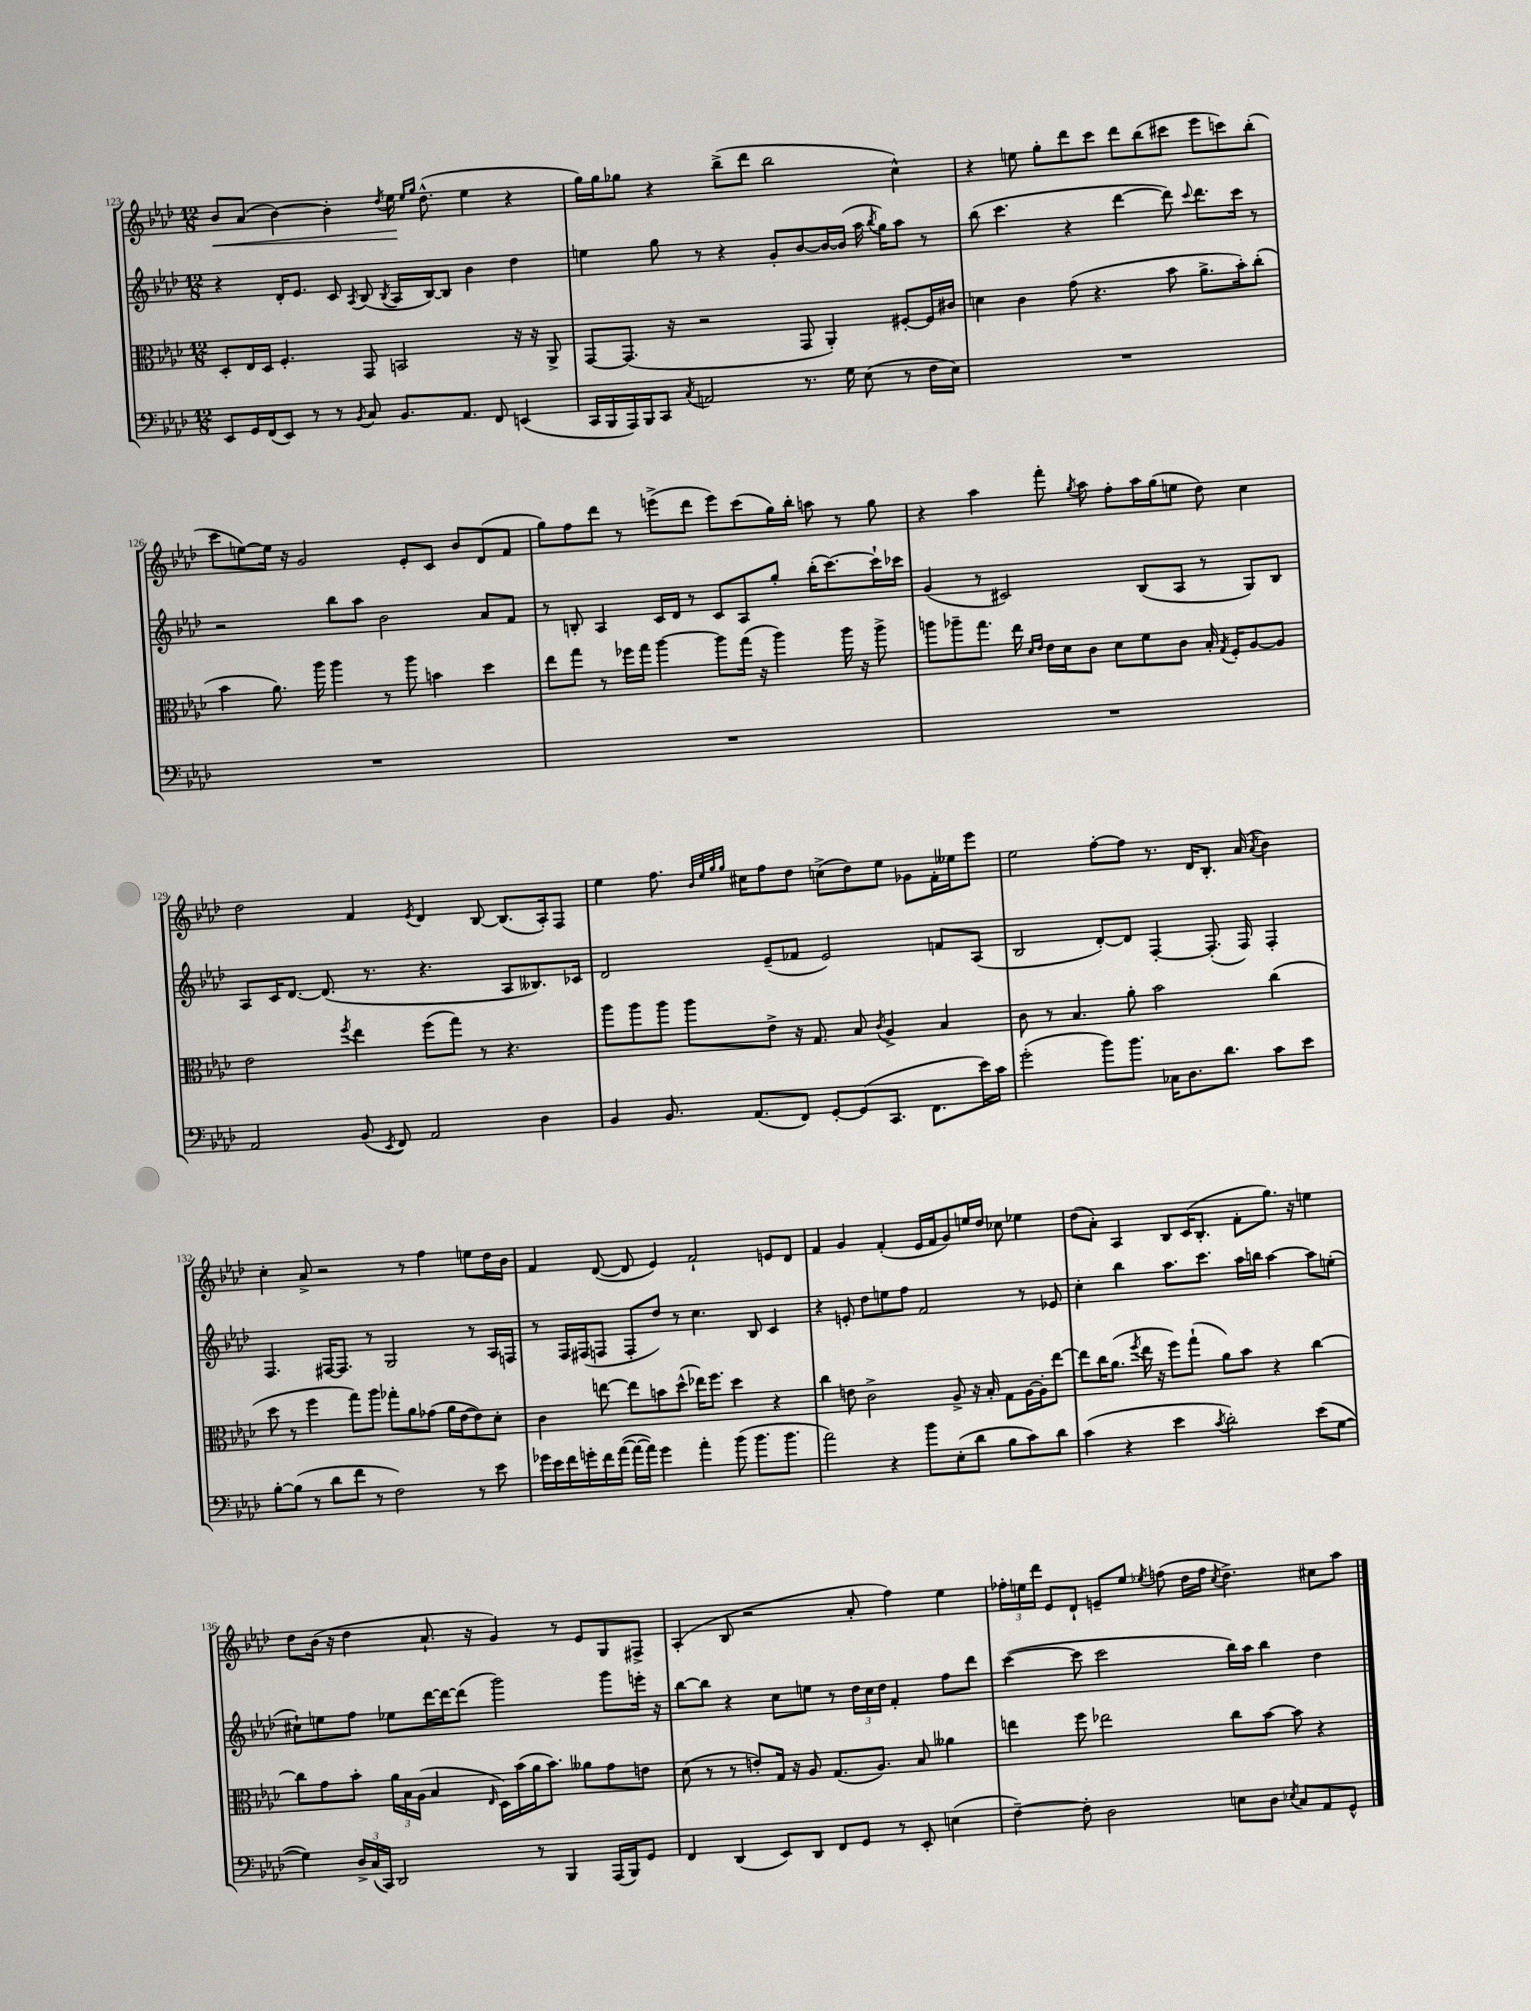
<<
\new StaffGroup <<
\new Staff = "s0" {
    \clef treble \key aes \major \numericTimeSignature \time 12/8
    \autoBeamOff bes'8[\< aes'8]( bes'4~) bes'4-. \acciaccatura { des''8 } ees''16\! \grace { ees''16[ g''16] } des''8.-^( ees''4 r4 |
    g''16[) g''16 ges''8] r4 bes''8[->( des'''8] bes''2 c''4-^) |
    r4 e''8 g''8[-. des'''8 c'''8] des'''8[ bes''8( cis'''8] ees'''8[ c'''8) bes''8]-.( |
    c'''8[ e''8~) e''16] r16 g'2 ees'8[-. c'8] bes'8[ des'8( f'8] |
    g''8[) f''8 des'''8] r8 e'''8[->( des'''8] e'''8[) c'''8( g''16) bes''16]-. a''8 r8 g''8 |
    r4 aes''4 f'''8-. \acciaccatura { g''8 } aes''8 f''8[-. aes''16 g''16( e''8] des''8) c''4 |
    des''2 f'4 \acciaccatura { ees'8 } des'4 bes8~ bes8.[( aes16-.) f8] |
    ees''4 f''8. \grace { bes'32[ ees''32 g''32 g''32] } cis''16[ f''8 des''8] c''8[->( des''8) ees''8] ges'8[ f'16-. eeses''16 ees'''8] |
    ees''2 f''8[~-. f''8] r8. des'16[ bes8.]-. aes'16( \acciaccatura { aes'8 } bes'4) |
    c''4-. aes'8-> r2 r8 f''4 e''8[ des''16 bes'16] |
    f'4 des'8~( des'8 ees'4) f'2-! e'8[ des'8] |
    f'4 g'4 f'4-.( ees'16[ f'16 g'8) e''16 des''16] ces''8 ees''4 |
    des''8[( aes'8]-.) aes4 bes8[ c'16( bes8.]-. f'8[-. g''8.]) r16 e''4 |
    des''8[ bes'16]( r16 des''4 aes'8.-! r16 g'4) r8 ees'8[ g8 fis8]-> |
    aes4-.( bes8 r2 aes'8-. f''4) ees''4 |
    \tuplet 3/2 { fes''16[-. e''16 des'''16] } ees'8[ des'8]-! e'8[-- e''8] \acciaccatura { ees''8 } f''8( des''16[ f''16] \acciaccatura { c''8 } des''4.->) cis''8[ aes''8] \bar "|." |
}
\new Staff = "s1" {
    \clef treble \key aes \major \numericTimeSignature \time 12/8
    \autoBeamOff r4 des'16[-. ees'8.] c'8 \acciaccatura { aes8 } bes8( \acciaccatura { bes8 } aes16[ bes16~) bes8] bes'4 des''4 |
    e''4 g''8 r8 r4 g'8[-. bes'8~ bes'16~ bes'16]( aes''16 \acciaccatura { bes''8 } g''16[) aes''8] r8 |
    bes''8( c'''4. r4 des'''4~ des'''8) \appoggiatura { c'''8 } des'''8.[ c'''16] r8 |
    r2 bes''8[ aes''8] bes'2 aes'8[ f'8] |
    r8 b8-. aes4 c'16[ des'16] r8 c'8[ aes8 g''8]-. bes''16[-.( c'''8.~) c'''16-! ces'''16] |
    g'4( r8 cis'2) bes8[( aes8] r8 g8[) bes8] |
    aes8[ c'16 des'8.]~ des'8.( r8. r4. aes8[ beses8.) ces'16] |
    des'2 ees'8[--( fes'8] ees'2) f'8[ aes8]( |
    bes2 des'8[~-.) des'8] f4~-. f8.-.( f16) f4-. |
    f4. fis16[~ fis8.] r8 g2 r8 aes16[ f16] |
    r8 f16[ fis16( f8] f8[-. des''8]) r8 c''4. bes8 c'4 |
    r4 e'8-. des''8[ e''8 f''8] f'2 r8 ees'8 |
    c''4-. bes''4 aes''8.[ c'''8.] aes''16[ b''16] aes''4~ aes''8[ e''8]-.( |
    cis''8[-!) e''8 f''8] ees''8[ des'''16~ des'''16~ des'''8]( g'''2) g'''8[ e'''16]-. r16 |
    bes''8[~ bes''8] r4 c''8[ e''8] r8 \tuplet 3/2 { des''16[ c''16 des''16] } f'4-. f''8[ des'''8] |
    c'''4~( c'''8 c'''2 bes''16[) aes''16] bes''4 des''4 \bar "|." |
}
\new Staff = "s2" {
    \clef alto \key aes \major \numericTimeSignature \time 12/8
    \autoBeamOff des8[-. ees16 des16] f4.-. g,8 b,2 r16 r16 aes,8-> |
    g,8[~ g,8.]( r16 r2 g,8 aes,4-.) fis8[~-. fis16 cis'16] |
    d'4 c'4 g'8( r4. bes'8 aes'8.[-> bes'16-.) c''8]-.( |
    bes'4 aes'8.) aes''16 aes''4 r8 aes''8 b'4 des''4 |
    ees''8[ g''8] r8 fes''16[ g''16] aes''4~ aes''8[ g''16]( r16 aes''4) aes''16 r16 aes''8-> |
    a''8[ aes''8-- g''8.] ees''16 \grace { des'16[ ees'16] } ees'16[ des'16 c'8] des'8[ f'8 c'8] bes16-. \acciaccatura { g8 } f16[-. aes8~ aes8] |
    ees'2 \acciaccatura { f''8 } ees''4 f''8[( g''8]) r8 r4. |
    aes''8[ aes''8 aes''8] aes''8[ ees'8]-> r16 g8. bes8 \acciaccatura { c'8 } aes4-> bes4 |
    c'8 r8 bes4. aes'8-. bes'2 c''4( |
    des''8 r8 f''4 g''8[) aes''8] ges''8[-. aes'8 ges'8]( aes'16[ ees'16~ ees'8) des'8]-. |
    c'4 e''8~ e''8[ b'8 des''8]-^( ees''16[) f''8.] des''4 r4 |
    c''4 e'8 c'2-> aes8-> r16 bes16-. g8[ aes16~ aes16-. ees''8]~ |
    ees''8[ c''16 aes'8.]( \acciaccatura { f''8 } ees''16 r16 f''8[) g''8]-!( aes'8[) bes'8] r4 c''4~ |
    c''8[ g'8 bes'8]-. \tuplet 3/2 { aes'16[ bes16 aes16]( } bes4 \grace { ees16 } des16[) bes'16( aes'16 bes'8.]) aeses'8[ g'8 e'8] |
    des'8( r8 r8 e'8[-.) g16] r16 aes8 g8.[( aes8.]) bes8 aeses'4 |
    e''4 f''8 ees''2 c''8[ bes'8]~ bes'8 r4 \bar "|." |
}
\new Staff = "s3" {
    \clef bass \key aes \major \numericTimeSignature \time 12/8
    \autoBeamOff ees,8[ g,16 f,16( ees,8]) r8 r8 \acciaccatura { bes,8 } c8 bes,8.[ aes,8.] f,8 e,4( |
    c,16[ bes,,16 aes,,16) bes,,16 c,8] \acciaccatura { c8 } a,2 r8. g16 ees8( r8 f16[ ees16]) |
    R1. |
    R1. |
    R1. |
    R1. |
    aes,2 bes,8( \acciaccatura { ees,8 } f,8) aes,2 des4 |
    bes,4 bes,8. aes,8.[( f,8]) g,8[~-. g,8( c,8.] f,8.[ ees'16) c'16] |
    g'2-.( bes'8[) bes'8.] ces16[ des8. des'8.] c'8[ ees'8] |
    bes8[~-. bes8]( r8 des'8[ f'8] r8 f2) r8 ees'8 |
    ges'16[ ees'16 f'16 g'16-. f'16 aes'16]~( aes'16[~ aes'16]) g'4 aes'4-. bes'8( bes'8.[ bes'8.] |
    aes'2) r4 bes'8[ ees8-.( des'8] bes8[ c'8) des'8] |
    c'4( r4 ees'4 \acciaccatura { c'8 } des'2-.) ees'8[( g8]~ |
    g4) \tuplet 3/2 { des16[-> c16( c,16]) } des,2 r8 bes,,4 aes,,16[( bes,,16) g,8] |
    f,4 des,4( ees,8[) des,8] f,8[ g,8] r8 ees,8-. e4( |
    f4~--) f8-. des2 e8[ des8] \acciaccatura { ees8 } c8[ aes,8 g,8]-^ \bar "|." |
}
>>
>>
\layout { \context { \Score currentBarNumber = #123 } }
